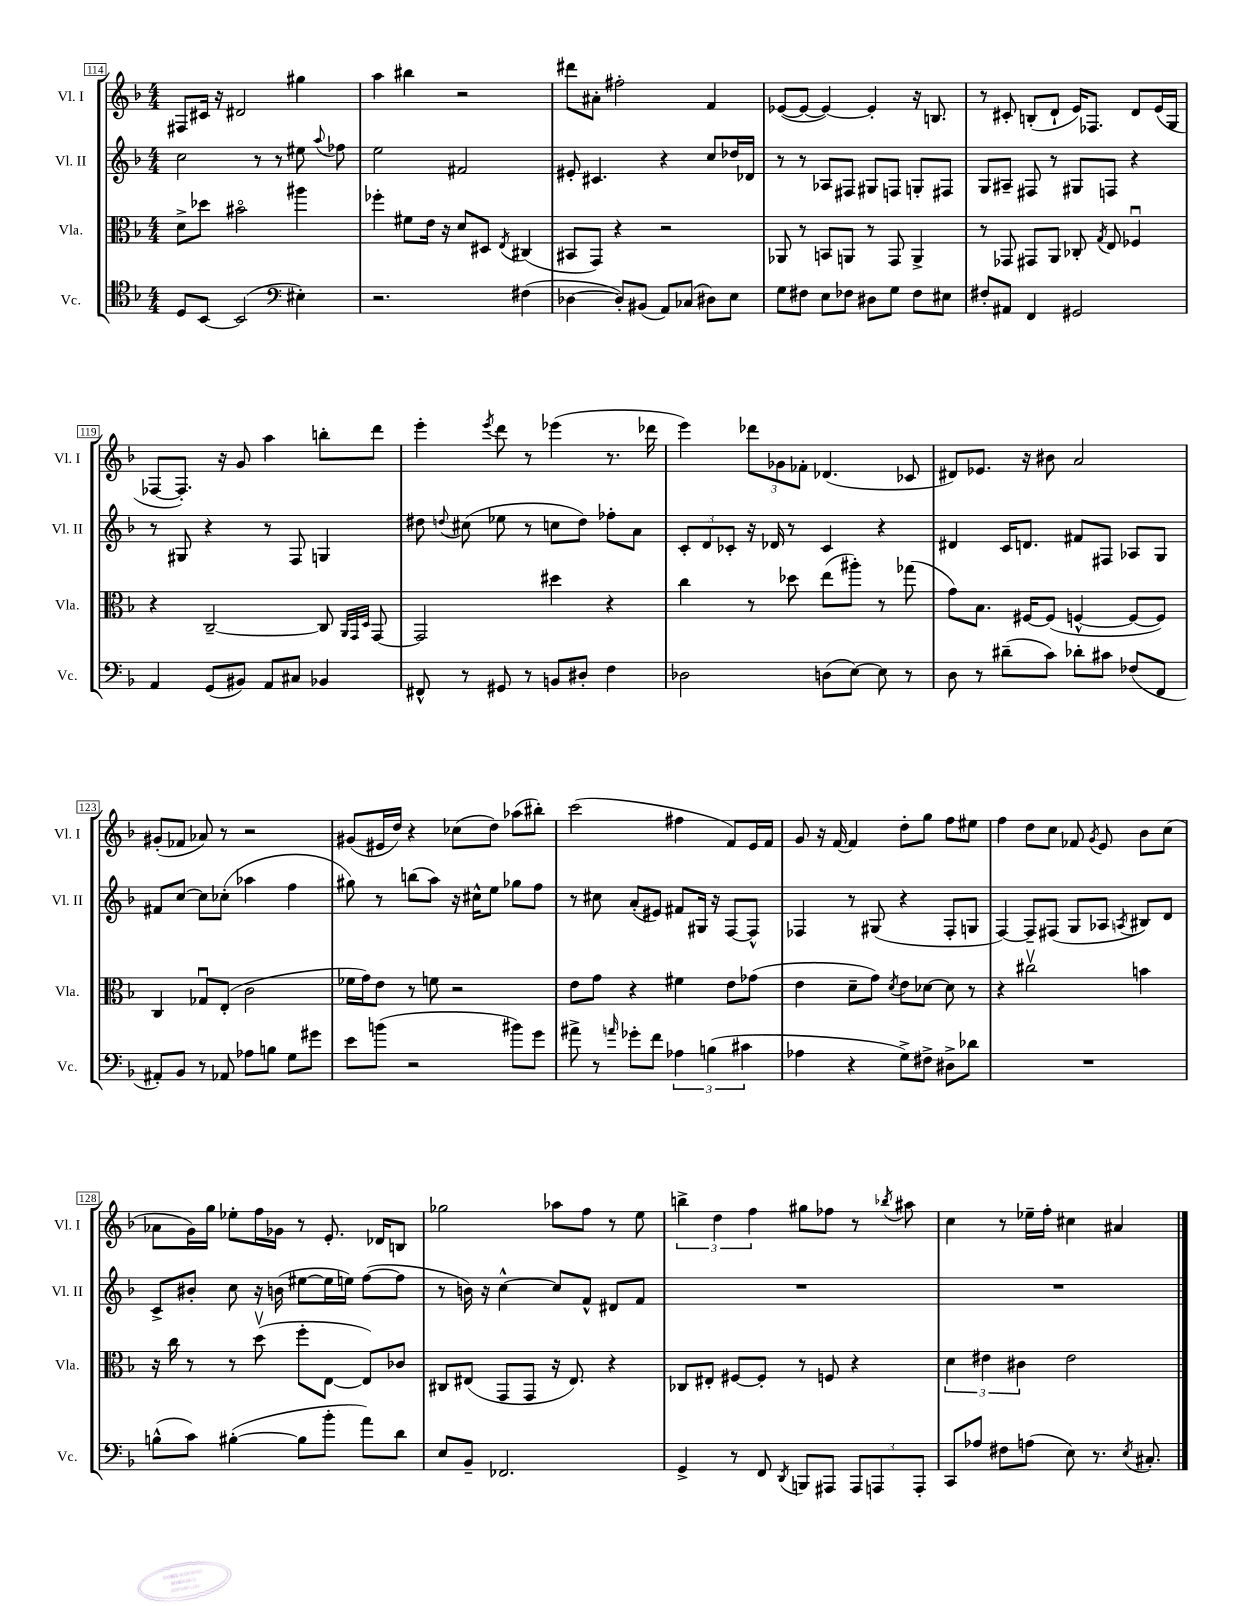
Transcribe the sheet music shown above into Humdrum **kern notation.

**kern	**kern	**kern	**kern
*part4	*part3	*part2	*part1
*staff4	*staff3	*staff2	*staff1
*I"Vc.	*I"Vla.	*I"Vl. II	*I"Vl. I
*I'Vc.	*I'Vla.	*I'Vl. II	*I'Vl. I
*clefC4	*clefC3	*clefG2	*clefG2
*k[b-]	*k[b-]	*k[b-]	*k[b-]
*M4/4	*M4/4	*M4/4	*M4/4
=114	=114	=114	=114
8D/L	8d^\L	2cc\	8F#X/L
[8BB-/J	8dd-X\J	.	16c#X/Jk
.	.	.	16r
(2BB-/]	2b#X\	.	2d#X/
.	.	8r	.
.	.	8r	.
*clefF4	*	*	*
4E#X'\)	4aa#X\	8ee#X\	4gg#X\
.	.	8qqaa/	.
.	.	8ff-X\	.
=115	=115	=115	=115
2.r	4ff-X'\	2ee\	4aa\
.	8f#X\L	.	4bb#X\
.	16e\Jk	.	.
.	16r	.	.
.	8d/L	2f#X/	2r
.	8D#X/J	.	.
.	8qE/	.	.
(4F#X\	(4C#X/	.	.
=116	=116	=116	=116
[4D-X\	8BB#X/L	8e#X'/	8ddd#X\L
.	8GG/J)	4.c#X/	8a#X'\J
8D-'/L])	4r	.	2ff#X'\
(8BB#X/J	.	.	.
8AA/L)	2r	4r	.
(8C-X/J	.	.	.
8D#X\L)	.	8cc/L	4f/
8E\J	.	16dd-X/L	.
.	.	16d-X/JJ	.
=117	=117	=117	=117
8G\L	8AA-X/	8r	([8e-X/L
8F#X\J	8r	8r	8e-/J_
8E\L	8BBn/L	8A-X/L	4e-/_)
8F-X\J	8AAn/J	8F#X/J	.
8D#X\L	8r	8G#X/L	4e-'/]
8G\J	8GG/	8Fn/J	.
8F-\L	4AA^/	8Gn'/L	16r
.	.	.	8.Bn/
8E#X\J	.	8F#X/J	.
=118	=118	=118	=118
8F#X'/L	8r	8G/L	8r
8AA#X/J	8GG-X/	8A#X~/J	8c#X'/
4FF/	8GG#X/L	8F#X/	(8Bn'/L
.	8AA/J	8r	8d`/J
2GG#X/	8C-X'/	8G#X/L	16e/KL)
.	.	.	8.F-X/J
.	8qG/	.	.
.	8E/	8Fn/J	.
.	4F-Xu/	4r	8d/L
.	.	.	(16e/L
.	.	.	16G/JJ
!!LO:LB:g=z
=119	=119	=119	=119
4AA/	4r	8r	[8F-X/L
.	.	8G#X/	8.F-'/J])
(8GG/L	[2C~/	4r	.
.	.	.	16r
8BB#X/J)	.	.	8g/
8AA/L	.	8r	4aa\
8C#X/J	.	8F/	.
4BB-X/	8C/]	4Gn/	8bbn'\L
.	32qqAA/LLL	.	.
.	32qqGG/	.	.
.	32qqD/JJJ	.	.
.	[8GG/	.	8ddd\J
=120	=120	=120	=120
8FF#X^^/	2GG/]	8dd#X\	4eee'\
.	.	8qqddn/	.
8r	.	(8cc#X\	.
.	.	.	8qeee/
8GG#X/	.	8ee-X\	8ddd\
8r	.	8r	8r
8BBn/L	4dd#X\	8ccn\L	(4eee-X\
8D#X'/J	.	8dd\J)	.
4F\	4r	8ff-X'\L	8.r
.	.	8a\J	.
.	.	.	16ddd-X\
=121	=121	=121	=121
2D-X\	4cc\	12c'/L	4eee\)
.	.	12d/	.
.	.	12c-X'/J	.
.	8r	16r	12ddd-X\L
.	.	16d-X/	.
.	.	.	12g-X\
.	8dd-X\	8r	.
.	.	.	12f-X'\J
(8Dn\L	(8ee\L	4c-/	(4.d-X/
[8E\J)	8aa#X'\J)	.	.
8E\]	8r	4r	.
8r	(8gg-X\	.	8c-X/
=122	=122	=122	=122
8D\	8g\L)	4d#X/	8d#X/L)
8r	8.B-\J	.	8.e-X/J
(8d#X~\L	.	16c/KL	.
.	[16F#X/KL	8.dn/J	16r
8c\J)	(8F#/J]	.	8b#X\
8d-X'\L	[4Fn^^/	8f#X/L	2a/
8c#X\J	.	8F#X/J	.
(8F-X/L	8F/L_	8A-X/L	.
8FF/J	8F/J])	8G/J	.
!!LO:LB:g=z
=123	=123	=123	=123
8AA#X'/L)	4C/	8f#X/L	(8g#X'/L
8BB-/J	.	[8cc/J	8f-X/J
8r	8G-Xu/L	8cc\L]	8a-X/)
8AA-X/	(8E'/J	(8cc-X'\J	8r
8A-X\L	2c\	4aa-X\	2r
8Bn\J	.	.	.
8G\L	.	4ff\	.
8g#X\J	.	.	.
=124	=124	=124	=124
8e\L	16f-X\LL	8gg#X\)	(8g#X/L
.	16g\J)	.	.
(8bn\J	8e\J	8r	16e#X/L
.	.	.	16dd/JJ)
2r	8r	(8bbn\L	4r
.	8fn\	8aa\J)	.
.	2r	16r	(8cc-X\L
.	.	16cc#X^^\KL	.
.	.	8ee\J	8dd\J)
8b#X\L)	.	8gg-X\L	(8aa-X\L
8g\J	.	8ff\J	8bb#X'\J)
=125	=125	=125	=125
8a#X^\	8e\L	8r	(2ccc\
8r	8g\J	8cc#X\	.
16qqan/	.	.	.
8g-X'\L	4r	(8a'/L	.
8f\J	.	8e#X/J)	.
6A-X\	4f#X\	8f#X/L	4ff#X\
.	.	16G#X/Jk	.
(6Bn\	.	.	.
.	.	16r	.
.	8e\L	[8F/L	8f/L)
6c#X\	.	.	.
.	(8g-X\J	8F^^/J]	16e/L
.	.	.	16f/JJ
=126	=126	=126	=126
4A-X\	4e\	4F-X/	8g/
.	.	.	16r
.	.	.	[16f/
4r	8d~\L	8r	4f/]
.	8g\J)	(8G#X/	.
.	8qd/	.	.
8G^\L)	8e\L	4r	8dd'\L
8F#X^\J	[8d-X\J	.	8gg\J
8D#X^\L	8d-\]	8F-'/L	8ff\L
8d-X\J	8r	8Gn/J	8ee#X\J
=127	=127	=127	=127
1r	4r	[4F/)	4ff\
.	2cc#Xv\	8F~/L]	8dd\L
.	.	(8F#X/J	8cc\J
.	.	8G/L	8f-X/
.	.	.	8qg/
.	.	8A-X/J	8e/
.	.	8qAn/	.
.	4bn\	8B#X/L)	8b-\L
.	.	8d/J	(8cc\J
!!LO:LB:g=z
=128	=128	=128	=128
(8Bn^^\L	16r	8c^/L	8a-X\L
.	16cc\	.	.
8c\J)	8r	8b#X'/J	16g\L)
.	.	.	16gg\JJ
([4B#X'\	8r	8cc\	8ee-X'\L
.	(8ddv\	16r	16ff\L
.	.	(16bn\	16g-X\JJ
8B#\L]	8ff'\L	[8ee#X\L	8r
8b-'\J	[8E\J	16ee#\L]	8.e'/
.	.	16een\JJ)	.
8a\L)	8E/L])	([8ff\L	.
.	.	.	16d-X/KL
8d\J	8c-X/J	8ff\J]	8Bn/J
=129	=129	=129	=129
8E/L	8C#X/L	8r	2gg-X\
8BB-~/J	(8E#X/J	16bn\)	.
.	.	16r	.
2.FF-X/	8GG/L	[4cc^^\	.
.	8GG/J	.	.
.	16r	8cc/L]	8aa-X\L
.	8.E#/)	.	.
.	.	8f^^/J	8ff\J
.	4r	8d#X/L	8r
.	.	8f/J	8ee\
=130	=130	=130	=130
4GG^/	8C-X/L	1r	6bbn^\
.	8E#X'/J	.	.
.	.	.	6dd\
8r	[8F#X/L	.	.
.	.	.	6ff\
8FF/	8F#'/J]	.	.
8qDD/	.	.	.
8BBBn/L	8r	.	8gg#X\L
8AAA#X/J	8Fn/	.	8ff-X\J
12AAA#/L	4r	.	8r
12AAAn/	.	.	.
.	.	.	8qbb-X/
.	.	.	8aa#X\
12AAA'/J	.	.	.
=131	=131	=131	=131
8CC/L	6d\	1r	4cc\
8A-X/J	.	.	.
.	6e#X\	.	.
8F#X\L	.	.	8r
.	6c#X\	.	.
(8An\J	.	.	16ee-X~\LL
.	.	.	16ff'\JJ
8E\)	2e#\	.	4cc#X\
8.r	.	.	.
.	.	.	4a#X/
8qE/	.	.	.
8.C#X'/	.	.	.
==	==	==	==
*-	*-	*-	*-
